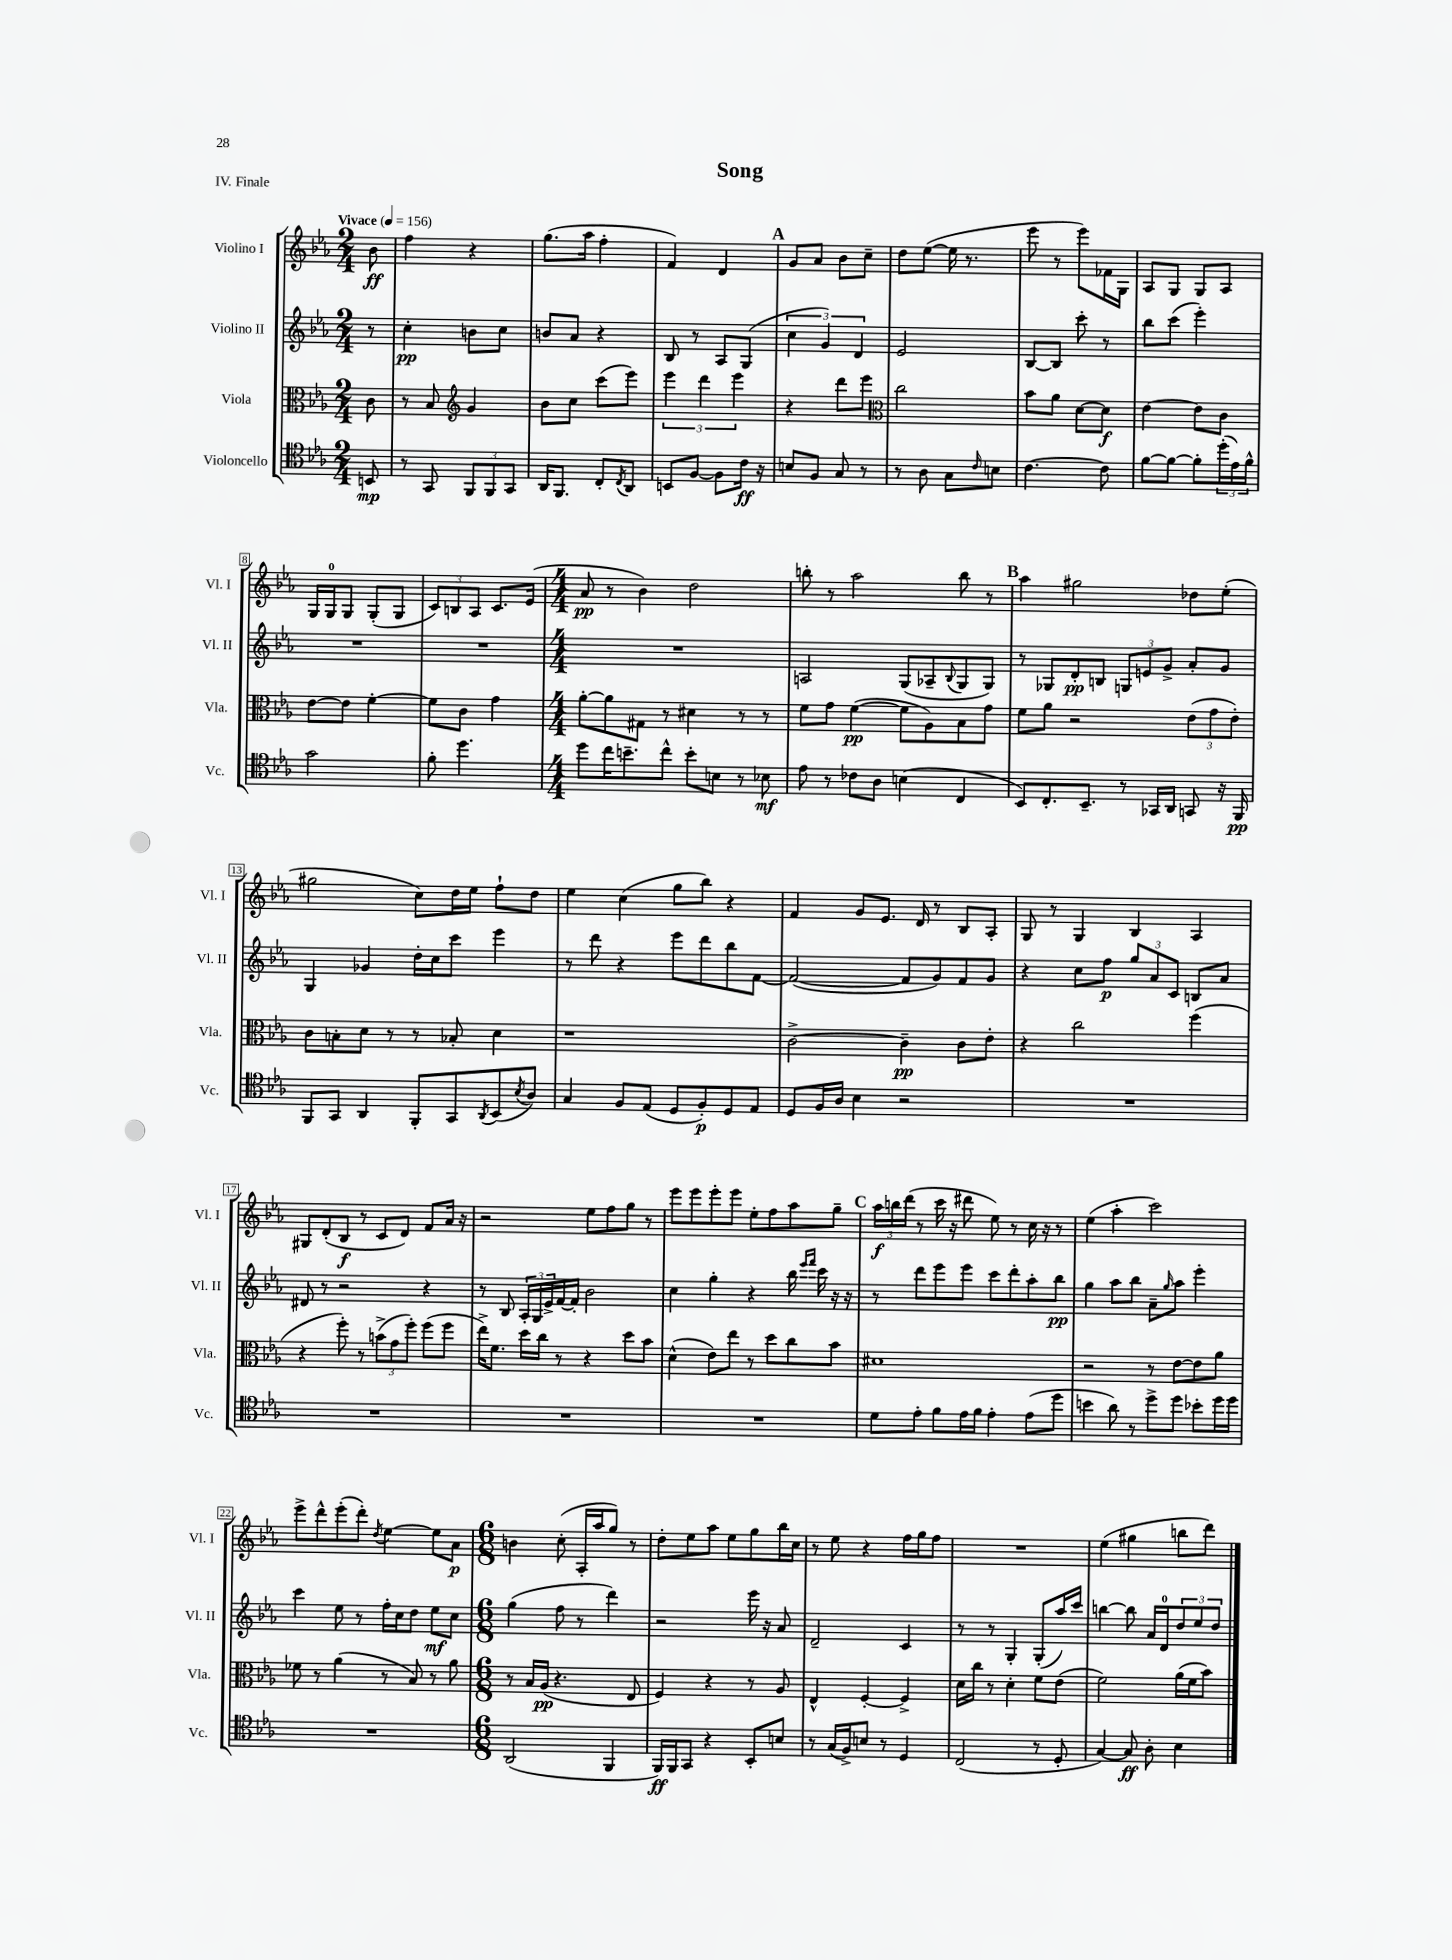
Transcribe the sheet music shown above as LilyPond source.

\header { title = "Song" piece = "IV. Finale" }
<<
\new StaffGroup <<
\new Staff = "s0" \with { instrumentName = "Violino I" shortInstrumentName = "Vl. I" } {
    \clef treble \key ees \major \numericTimeSignature \time 2/4 \partial 8 \tempo "Vivace" 4 = 156
    bes'8\ff |
    f''4 r4 |
    g''8.( aes''16 f''4-. |
    f'4) d'4 |
    \mark \markup { \bold "A" } g'8 aes'8 bes'8 c''8-- |
    d''8 ees''8~( ees''16 r8. |
    ees'''8 r8 ees'''8) fes'16 g16 |
    aes8 g8 g8 aes8 |
    g16 g16-0 g8 g8-.( g8 |
    \tuplet 3/2 { c'8) b8 aes8 } c'8. ees'16( |
    \numericTimeSignature \time 4/4 aes'8\pp r8 bes'4) d''2 |
    b''8-. r8 aes''2 b''8 r8 |
    \mark \markup { \bold "B" } aes''4 gis''2 des''8 ees''8-.( |
    gis''2 c''8) d''16 ees''16 f''8-! d''8 |
    ees''4 c''4( g''8 bes''8) r4 |
    f'4 g'8 ees'8. d'16 r8 bes8 aes8-. |
    g8 r8 g4 bes4 aes4 |
    gis8 d'8-.( bes8\f r8 c'8 d'8) f'8 aes'16 r16 |
    r2 ees''8 f''8 g''8 r8 |
    ees'''8 ees'''8 ees'''8-. ees'''8 ees''8-. f''8 aes''8 g''8-- |
    \mark \markup { \bold "C" } \tuplet 3/2 { aes''16\f b''16 d'''16( } r8 c'''16 r16 dis'''8 ees''8) r8 c''16 r16 r8 |
    ees''4( aes''4-. c'''2) |
    ees'''8-> d'''8-^ ees'''8-.( d'''8-.) \acciaccatura { d''8 } ees''4~ ees''8 aes'8\p |
    \numericTimeSignature \time 6/8 b'4 c''8-.( aes16-. aes''16 g''8) r8 |
    d''8-. ees''8 aes''8 ees''8 g''8 bes''16 c''16 |
    r8 ees''8 r4 f''16 g''16 f''8 |
    R2. |
    ees''4( gis''4 b''8 d'''8) \bar "|." |
}
\new Staff = "s1" \with { instrumentName = "Violino II" shortInstrumentName = "Vl. II" } {
    \clef treble \key ees \major \numericTimeSignature \time 2/4 \partial 8
    r8 |
    c''4-.\pp b'8 c''8 |
    b'8 aes'8 r4 |
    bes8 r8 aes8 g8( |
    \mark \markup { \bold "A" } \tuplet 3/2 { c''4 g'4) d'4 } |
    ees'2 |
    bes8~ bes8 c'''8-. r8 |
    bes''8 c'''8( ees'''4-.) |
    R2 |
    R2 |
    \numericTimeSignature \time 4/4 R1 |
    a2 g8( aes8-- \appoggiatura { bes8 } g8 g8) |
    \mark \markup { \bold "B" } r8 ges8 d'8-.\pp b8 \tuplet 3/2 { g8 e'8 g'8-> } aes'8-. g'8 |
    g4 ges'4 d''16-. c''16 c'''8 ees'''4 |
    r8 d'''8 r4 ees'''8 d'''8 bes''8 f'8~ |
    f'2~( f'8 g'8) f'8 g'8 |
    r4 c''8 f''8\p \tuplet 3/2 { g''8 aes'8 c'8 } b8 aes'8 |
    dis'8 r8 r2 r4 |
    r8 bes8 \tuplet 3/2 { aes16-. g16 ees'16-> } f'16~ f'16-. bes'2 |
    c''4 g''4-. r4 bes''16 \grace { ees'''16 f'''16 } c'''16 r16 r16 |
    \mark \markup { \bold "C" } r8 d'''8 ees'''8 ees'''8 c'''8 d'''8-. aes''8-. bes''8\pp |
    g''4 aes''8 bes''8 aes'8-- \grace { g''16 } aes''8 ees'''4-. |
    c'''4 ees''8 r8 f''16-. c''16 d''8 ees''8\mf c''8 |
    \numericTimeSignature \time 6/8 g''4( f''8 r8 d'''4) |
    r2 ees'''16 r16 aes'8 |
    d'2-- c'4 |
    r8 r8 g4-. g8-.( aes''16) c'''16 |
    b''4~ b''8 aes'16 d'16-0 \tuplet 3/2 { d''8 ees''8 d''8 } \bar "|." |
}
\new Staff = "s2" \with { instrumentName = "Viola" shortInstrumentName = "Vla." } {
    \clef alto \key ees \major \numericTimeSignature \time 2/4 \partial 8
    c'8 |
    r8 bes8 \clef treble g'4 |
    bes'8 c''8 c'''8( ees'''8) |
    \tuplet 3/2 { ees'''4 d'''4 ees'''4 } |
    \mark \markup { \bold "A" } r4 d'''8 ees'''8 |
    \clef alto c''2 |
    bes'8 aes'8 d'8~ d'8\f |
    ees'4~ ees'8 c'8 |
    ees'8~ ees'8 f'4~-. |
    f'8 c'8 g'4 |
    \numericTimeSignature \time 4/4 aes'8~-. aes'8 gis8 r8 dis'4 r8 r8 |
    f'8 g'8 f'4~\pp( f'8 aes8) bes8 g'8 |
    \mark \markup { \bold "B" } f'8 aes'8 r2 \tuplet 3/2 { ees'8( g'8 ees'8-.) } |
    c'8 b8-. d'8 r8 r8 bes8-. d'4 |
    r1 |
    c'2~-> c'4--\pp c'8 ees'8-. |
    r4 c''2 f''4( |
    r4 f''8-.) r8 \tuplet 3/2 { b'8->( g'8 f''8-.) } f''8( f''8 |
    ees''16->) f'8. d''16 c''16 r8 r4 d''8 bes'8 |
    d'4-^( ees'8) ees''8 r8 d''8 c''8 bes'8 |
    \mark \markup { \bold "C" } dis'1 |
    r2 r8 ees'8~ ees'8 aes'8 |
    fes'8 r8 aes'4( r8 bes8) r8 aes'8 |
    \numericTimeSignature \time 6/8 r8 bes16 aes16\pp( r4. ees8 |
    f4) r4 r8 aes8 |
    ees4-^ f4~-. f4-> |
    d'16 c''16 r8 d'4-. f'8 ees'8( |
    f'2) aes'16( f'16 bes'8) \bar "|." |
}
\new Staff = "s3" \with { instrumentName = "Violoncello" shortInstrumentName = "Vc." } {
    \clef tenor \key ees \major \numericTimeSignature \time 2/4 \partial 8
    b,8\mp |
    r8 g,8 \tuplet 3/2 { f,8 f,8 g,8 } |
    aes,16 f,8. c8-. \acciaccatura { c8 } aes,8 |
    b,8 f8~ f8 c'16\ff r16 |
    \mark \markup { \bold "A" } b8 f8 g8 r8 |
    r8 aes8 g8 \grace { c'16 } b8 |
    c'4.~ c'8 |
    f'8~ f'8~ f'8-. \tuplet 3/2 { d''16-.( ees'16) f'16-^ } |
    g'2 |
    f'8-. d''4. |
    \numericTimeSignature \time 4/4 d''8 c''16 b'8.-- c''8-^ b'8-. b8 r8 bes8\mf |
    ees'8 r8 ces'8 aes8 b4( c4 |
    \mark \markup { \bold "B" } bes,8) c8.-. bes,8.-- r8 ges,16 aes,16 g,8 r16 f,16\pp |
    f,8 g,8 aes,4 f,8-. g,8 \acciaccatura { aes,8 } bes,8( \acciaccatura { bes8 } aes8) |
    g4 f8 ees8( d8 f8-.\p) d8 ees8 |
    d8 f16 aes16 bes4 r2 |
    R1 |
    R1 |
    R1 |
    R1 |
    \mark \markup { \bold "C" } d'8 ees'8-. f'8 ees'16 f'16 ees'4-. ees'8( d''8 |
    b'4 aes'8) r8 d''8-> d''8 bes'8-. d''16 d''16 |
    R1 |
    \numericTimeSignature \time 6/8 aes,2( f,4 |
    f,16\ff) f,16 g,8 r4 bes,8-. b8 |
    r8 g16( f16->) b8 r8 d4 |
    c2( r8 d8-. |
    g4~) g8\ff aes8-. bes4 \bar "|." |
}
>>
>>
\layout { \context { \Score \override BarNumber.stencil = #(make-stencil-boxer 0.1 0.3 ly:text-interface::print) } }
